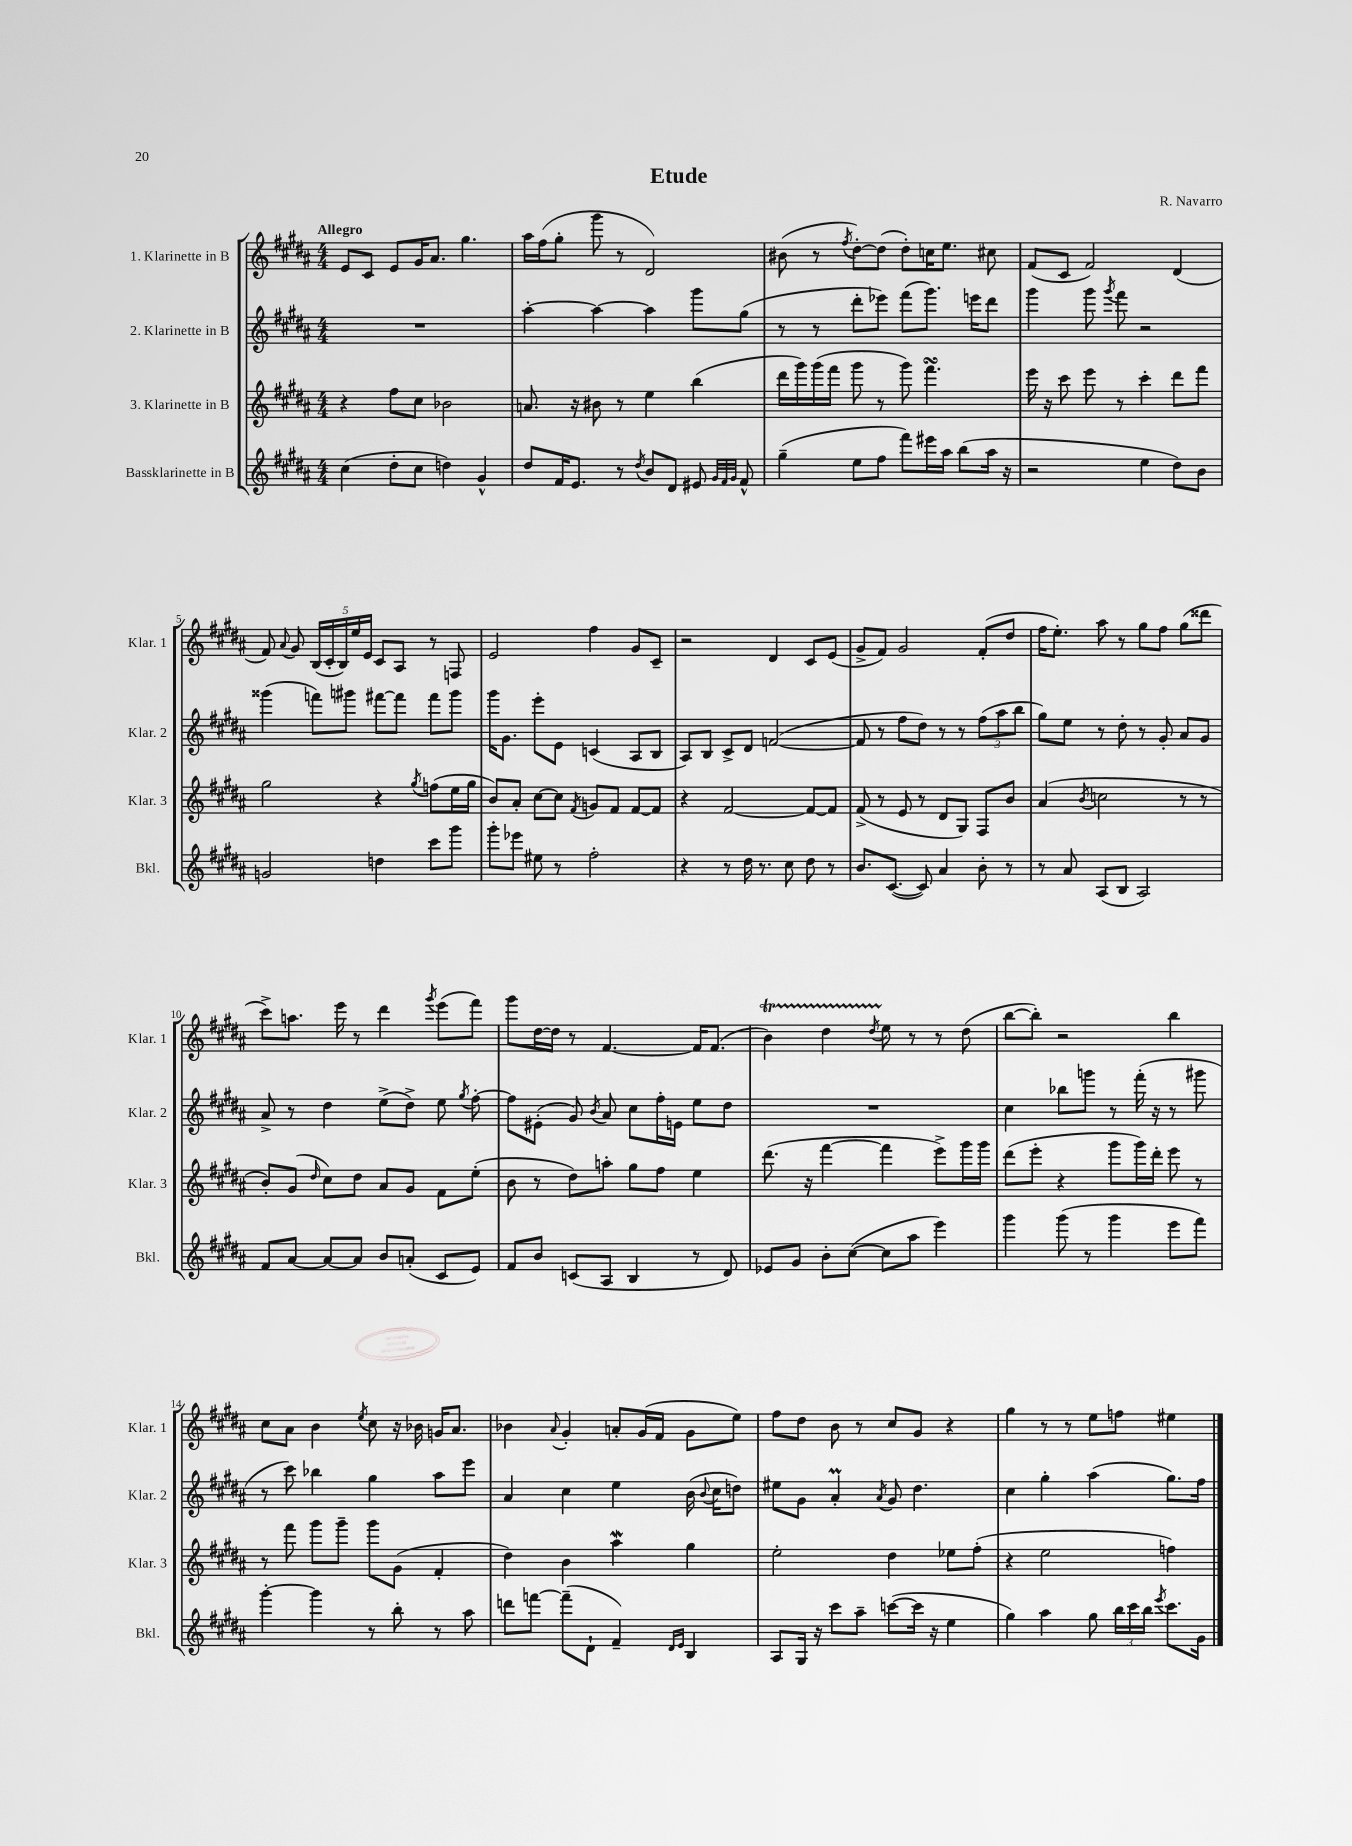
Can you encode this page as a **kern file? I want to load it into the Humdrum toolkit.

**kern	**kern	**kern	**kern
*staff4	*staff3	*staff2	*staff1
*clefG2	*clefG2	*clefG2	*clefG2
*k[f#c#g#d#a#]	*k[f#c#g#d#a#]	*k[f#c#g#d#a#]	*k[f#c#g#d#a#]
*M4/4	*M4/4	*M4/4	*M4/4
(4cc#	4r	1r	8e
.	.	.	8c#
8dd#'	8ff#	.	8e
8cc#	8cc#	.	16g#
.	.	.	8.a#
4dd)	2b-	.	.
.	.	.	4.gg#
4g#^^	.	.	.
=	=	=	=
8dd#	8.a	[4aa#'	16aa#
.	.	.	(16ff#
16f#	.	.	8gg#'
8.e	16r	.	.
.	8b#	4aa#_	8ggg#
8r	8r	.	8r
8qdd#	.	.	.
8b	4ee	4aa#]	2d#)
8d#	.	.	.
8e#	(4bb	8ggg#	.
32qqg#	.	.	.
32qqf#	.	.	.
32qqg#	.	.	.
8f#^^	.	(8gg#	.
=	=	=	=
(4gg#~	16ddd#	8r	(8b#
.	16ggg#)	.	.
.	(16ggg#	8r	8r
.	16fff#	.	.
.	.	.	8qff#
8ee	8ggg#	8ddd#'	[8dd#')
8ff#	8r	8eee-)	(8dd#]
8fff#)	8ggg#)	(8fff#	8dd#')
16eee#	4.fff#	8.ggg#)	16cc
16aa#	.	.	8.ee
(8bb	.	.	.
.	.	16eee	.
16aa#	.	8ddd#	8cc#
16r	.	.	.
=	=	=	=
2r	16eee	4ggg#	(8f#
.	16r	.	.
.	8ccc#	.	8c#
.	8eee	8ggg#	2f#)
.	.	8qggg#	.
.	8r	8fff#	.
4ee	4ccc#'	2r	.
8dd#)	8ddd#	.	(4d#
8b	8fff#	.	.
=	=	=	=
2g	2gg#	(4ggg##	8f#)
.	.	.	8qqa#
.	.	.	8g#
.	.	8fff)	(20B
.	.	.	20c#'
.	.	.	20B)
.	.	8ggg#	.
.	.	.	20ee
.	.	.	20e
4dd	4r	[8fff#	8c#
.	.	8fff#]	8A#
.	8qgg#	.	.
8ccc#	(8ff	8fff#	8r
8ggg#	16ee	8ggg#	8F
.	16gg#	.	.
=	=	=	=
8ggg#'	8b)	16ggg#	2e
.	.	8.g#	.
8eee-	8a#'	.	.
8ee#	[8cc#	8eee'	.
8r	8cc#]	8e	.
.	8qf#	.	.
2ff#'	8g	(4c	4ff#
.	8f#	.	.
.	[8f#	8A#	8g#
.	8f#]	8B	8c#~
=	=	=	=
4r	4r	8A#)	2r
.	.	8B	.
8r	[2f#	8c#^	.
16dd#	.	8d#	.
8.r	.	.	.
.	.	([2f	4d#
8cc#	.	.	.
8dd#	8f#_	.	8c#
8r	8f#]	.	(8e
=	=	=	=
8.b	(8f#^	8f]	8g#^
.	8r	8r	8f#)
([8.c#	.	.	.
.	8e	8ff#	2g#
8c#])	8r	8dd#)	.
4a#	8d#	8r	.
.	8G#)	8r	.
8b'	8F#	(12ff#	(8f#'
.	.	12aa#	.
8r	8b	.	8dd#
.	.	12bb	.
=	=	=	=
8r	(4a#	8gg#)	16ff#
.	.	.	8.ee')
8a#	.	8ee	.
.	8qb	.	.
(8A#	2cc	8r	8aa#
8B	.	8dd#'	8r
2A#)	.	8r	8gg#
.	.	8g#'	8ff#
.	8r	8a#	(8gg#
.	8r	8g#	8ddd##
=	=	=	=
8f#	8b')	8a#^	8ccc#^)
[8a#	(8g#	8r	8.aa
.	16qqdd#	.	.
8a#_	8cc#)	4dd#	.
.	.	.	16eee
8a#]	8dd#	.	8r
8b	8a#	(8ee^	4ddd#
(8a'	8g#	8dd#^)	.
.	.	.	8qggg#
8c#	8f#	8ee	(8eee
.	.	8qgg#	.
8e)	(8ee'	[8ff#'	8fff#)
=	=	=	=
8f#	8b	8ff#]	8ggg#
8b	8r	(8e#'	[16dd#
.	.	.	16dd#]
(8c	8dd#)	8g#)	8r
.	.	8qb	.
8A#	8aa'	8a#	[4.f#
4B	8gg#	8cc#	.
.	8ff#	16ff#'	.
.	.	16e	.
8r	4ee	8ee	16f#]
.	.	.	(8.f#
8d#)	.	8dd#	.
=	=	=	=
8e-	(8.ddd#	1r	4b)
8g#	.	.	.
.	16r	.	.
8b'	[4fff#	.	4dd#
([8cc#	.	.	.
.	.	.	8qdd#
8cc#]	4fff#]	.	8ee
8aa#	.	.	8r
4eee)	8eee^)	.	8r
.	16ggg#	.	(8dd#
.	16ggg#	.	.
=	=	=	=
4ggg#	(8ddd#	4cc#	[8bb
.	8eee'	.	8bb'])
(8ggg#	4r	8bb-	2r
8r	.	8ggg	.
4ggg#	8ggg#	8r	.
.	16ggg#)	(16fff#'	.
.	16ddd#'	16r	.
8eee	8eee	8r	4bb
8fff#)	8r	8ggg#	.
=	=	=	=
[4ggg#'	8r	8r	8cc#
.	8fff#	8ccc#)	8a#
4ggg#]	8ggg#	4bb-	4b
.	8ggg#~	.	.
.	.	.	8qee
8r	8ggg#	4gg#	8cc#
8bb'	(8g#	.	16r
.	.	.	16b-
8r	4f#'	8aa#	16g
.	.	.	8.a#
8aa#	.	8eee	.
=	=	=	=
8ddd	4dd#)	4a#	4b-
[8fff	.	.	.
.	.	.	8qqa#
(8fff~]	4b	4cc#	4g#'
8d#`	.	.	.
4f#~)	4aa#	4ee	8a'
.	.	.	(16g#
.	.	.	16f#
16qqd#	.	.	.
16qqe	.	.	.
4B	4gg#	(16b	8g#
.	.	8qqb	.
.	.	16cc#	.
.	.	8dd)	8ee)
=	=	=	=
8A#	2ee'	8ee#	8ff#
16G#	.	8g#	8dd#
16r	.	.	.
8ccc#	.	4a#'	8b
8aa#~	.	.	8r
.	.	8qa#	.
([8ccc	4dd#	8g#	8cc#
16ccc]	.	4.dd#	8g#
16r	.	.	.
4ee	8ee-	.	4r
.	(8ff#'	.	.
=	=	=	=
4gg#)	4r	4cc#	4gg#
4aa#	2ee	4gg#'	8r
.	.	.	8r
8gg#	.	(4aa#	8ee
24bb	.	.	8ff
24ccc#	.	.	.
24bb	.	.	.
8qeee	.	.	.
8.ccc#	4ff)	8.gg#)	4ee#
16g#	.	16ff#	.
==	==	==	==
*-	*-	*-	*-
